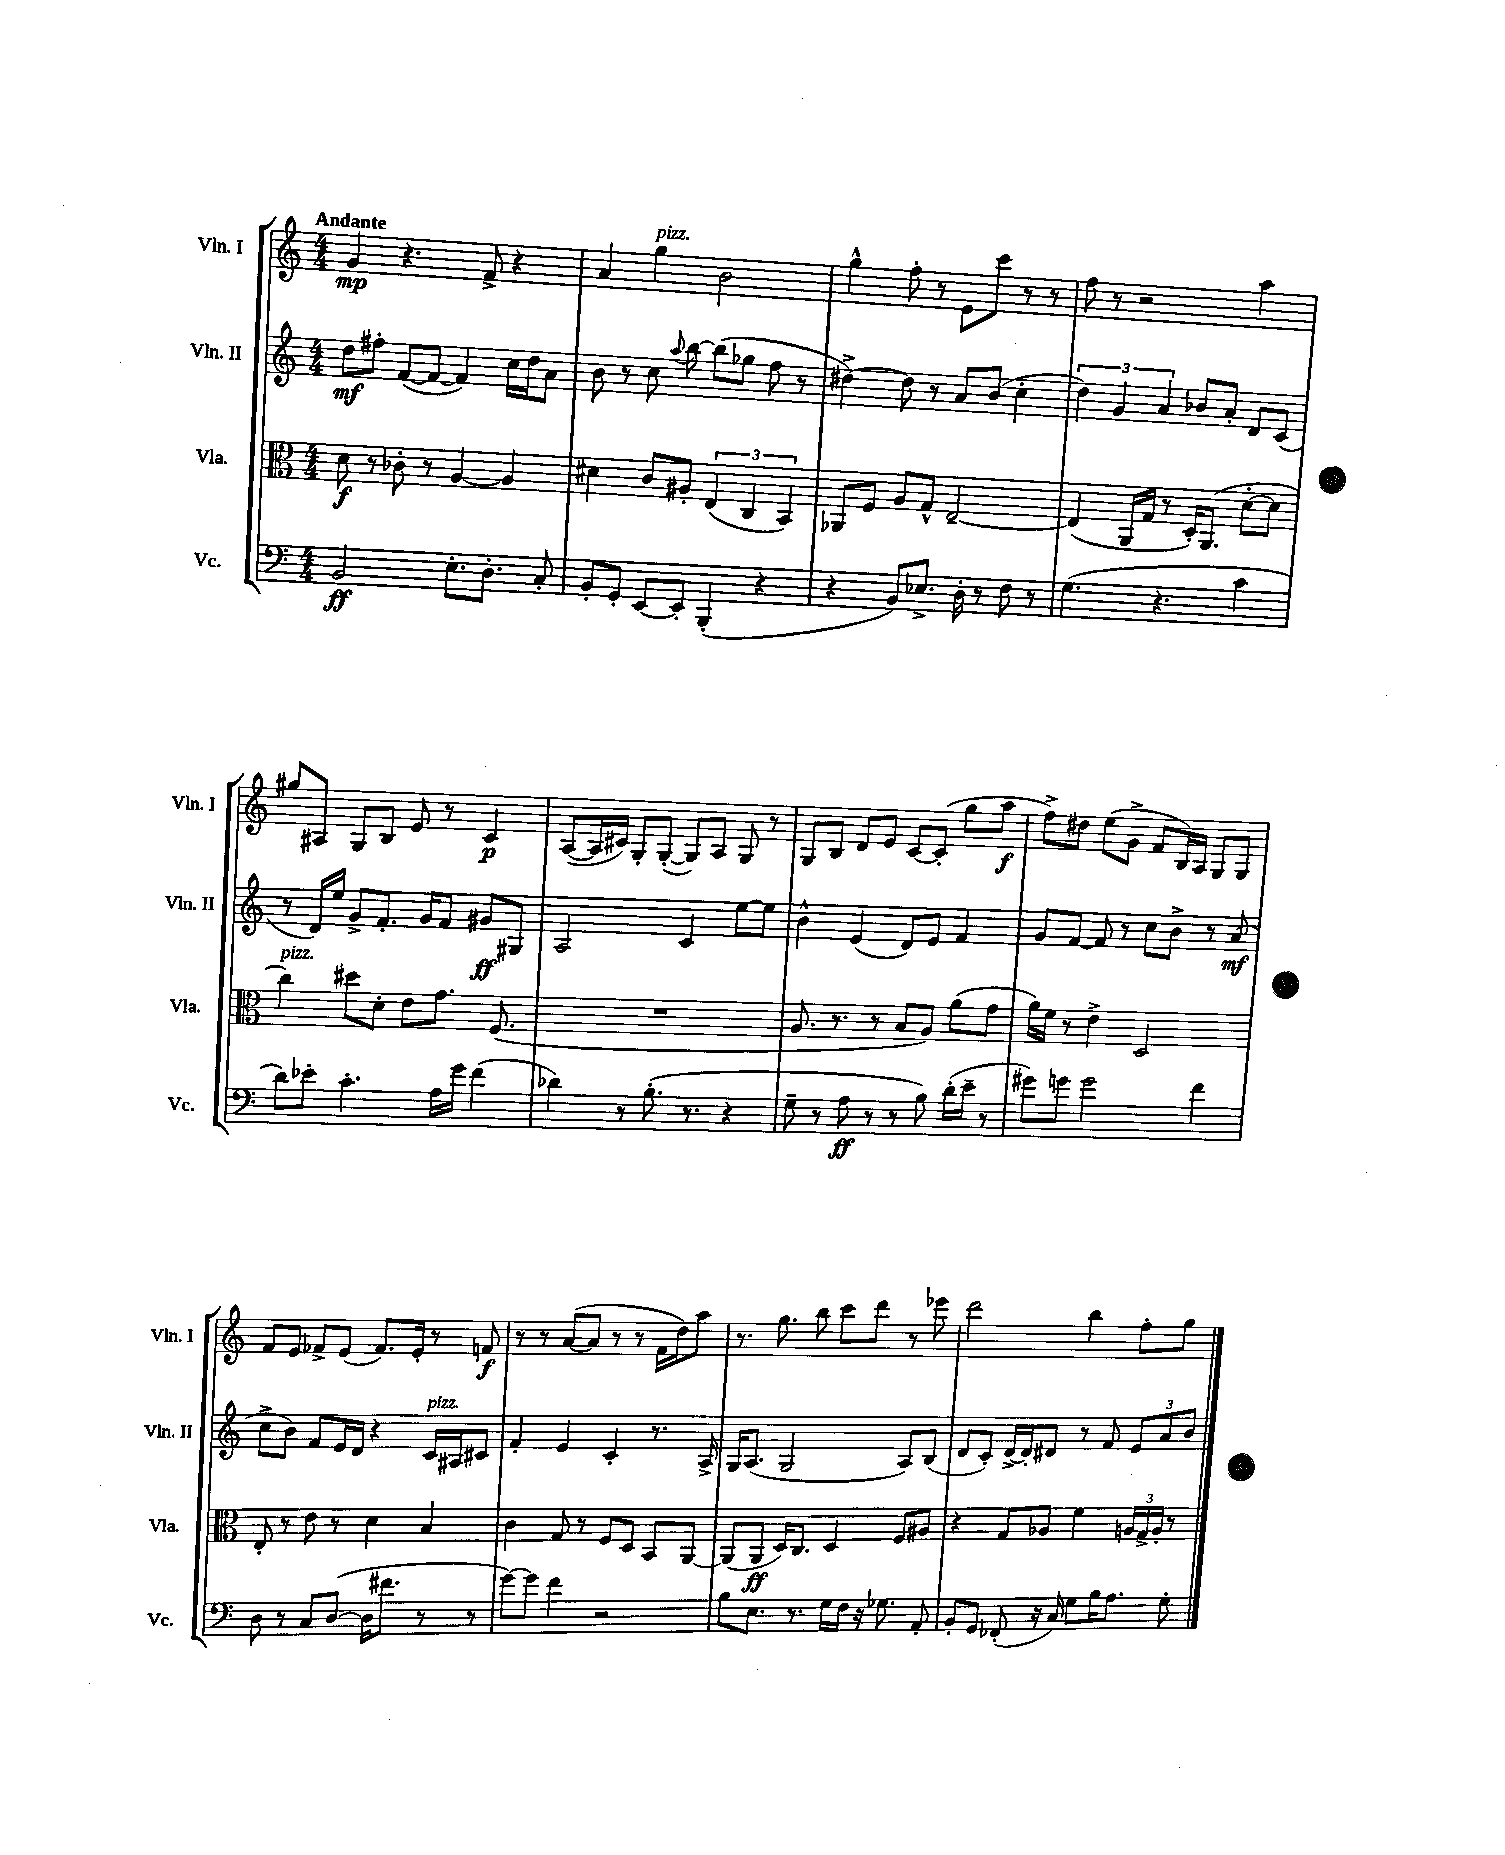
<<
\new StaffGroup <<
\new Staff = "s0" \with { instrumentName = "Vln. I" shortInstrumentName = "Vln. I" } {
    \clef treble \key c \major \numericTimeSignature \time 4/4 \tempo "Andante"
    \autoBeamOff g'4\mp r4. f'8-> r4 |
    a'4 g''4^\markup { \italic "pizz." } b'2 |
    g''4-^ f''8-. r8 e'8[ c'''8] r8 r8 |
    f''8 r8 r2 a''4 |
    gis''8[ ais8] g8[ b8] e'8 r8 c'4\p |
    a8[~( a16 cis'16]) g8[-. g8]~-.( g8[) a8] g8 r8 |
    g8[ b8] d'8[ e'8] c'8[~ c'8]-.( g''8[ a''8]\f |
    f''8[->) dis''8] e''8[( g'8]-> f'8[ b16) a16] g8[ g8] |
    f'8[ e'8] fes'8[-> e'8]( fes'8.[) e'16]-. r8 f'8\f |
    r8 r8 a'8[~( a'8] r8 r8 f'16[ d''16) a''8] |
    r8. g''8. b''8 c'''8[ d'''8] r8 ees'''8 |
    d'''2 b''4 f''8[-. g''8] \bar "|." |
}
\new Staff = "s1" \with { instrumentName = "Vln. II" shortInstrumentName = "Vln. II" } {
    \clef treble \key c \major \numericTimeSignature \time 4/4
    \autoBeamOff d''8[\mf fis''8]-. f'8[~( f'8]~ f'4) c''16[ d''16 a'8] |
    b'8 r8 c''8 \appoggiatura { a''8 } b''8~ b''8[( ges''8] f''8 r8 |
    dis''4~->) dis''8 r8 a'8[ b'8]( c''4-. |
    \tuplet 3/2 { d''4) g'4 a'4 } bes'8[ a'8]-. d'8[ c'8]( |
    r8 d'16[) e''16] g'8[-> f'8.]-. g'16[ f'8] gis'8[\ff gis8] |
    a2 c'4 e''8[~ e''8] |
    b'4-^ e'4( d'8[) e'8] f'4 |
    g'8[ f'8]~ f'8 r8 c''8[ b'8]-> r8 a'8\mf( |
    c''8[-> b'8]) f'8[ e'16 d'16] r4 c'16[^\markup { \italic "pizz." } ais16 cis'8] |
    f'4-. e'4 c'4-. r8. a16-> |
    g16[ a8.]( g2 a8[) b8]( |
    d'8[ c'8]-.) d'16[~-> d'16-. dis'8] r8 f'8 \tuplet 3/2 { e'8[ a'8 b'8] } \bar "|." |
}
\new Staff = "s2" \with { instrumentName = "Vla." shortInstrumentName = "Vla." } {
    \clef alto \key c \major \numericTimeSignature \time 4/4
    \autoBeamOff d'8\f r8 ces'8-. r8 a4~ a4 |
    dis'4 c'8[ ais8]-. \tuplet 3/2 { e4( c4 b,4) } |
    aes,8[ f8] a8[ g8]-^ e2~-- |
    e4( a,16[ g16] r8 d16[-.) a,8.]( d'8[~-. d'8] |
    c''4^\markup { \italic "pizz." }) dis''8[ d'8]-. e'8[ g'8.] f8.( |
    R1 |
    a8. r8. r8 b8[ a8]) a'8[( g'8] |
    a'16[) f'16] r8 e'4-> d2 |
    e8-. r8 e'8 r8 d'4 b4 |
    c'4 g8 r8 f8[ d8] b,8[ a,8]~ |
    a,8[( a,8]\ff d16[) c8.] d4 f8[ ais8] |
    r4 g8[ aes8] f'4 \tuplet 3/2 { a16[ g16-> a16]-. } r8 \bar "|." |
}
\new Staff = "s3" \with { instrumentName = "Vc." shortInstrumentName = "Vc." } {
    \clef bass \key c \major \numericTimeSignature \time 4/4
    \autoBeamOff b,2\ff e8.[-. d8.]-. c8-. |
    b,8[-. g,8]-. e,8[~ e,8]-. b,,4-.( r4 |
    r4 b,8[) ees8.]-> d16-. r8 f8 r8 |
    g4.( r4. c'4 |
    d'8[) ees'8]-. c'4.-. a16[ g'16] f'4( |
    des'4) r8 b8.-.( r8. r4 |
    g8-- r8 a8\ff r8 r8 b8) d'16[-.( e'16]-- r8 |
    gis'8[) g'8] g'2 f'4 |
    d8 r8 c8[ d8]~( d16[ fis'8.] r8 r8 |
    g'8[~) g'8] f'4 r2 |
    b8[ e8.] r8. g16[ f16] r16 ges8. a,8-. |
    b,8[-. g,8] fes,8-.( r16 c16) g8[ b16 a8.] g8-. \bar "|." |
}
>>
>>
\layout { \context { \Score \remove "Bar_number_engraver" } }
